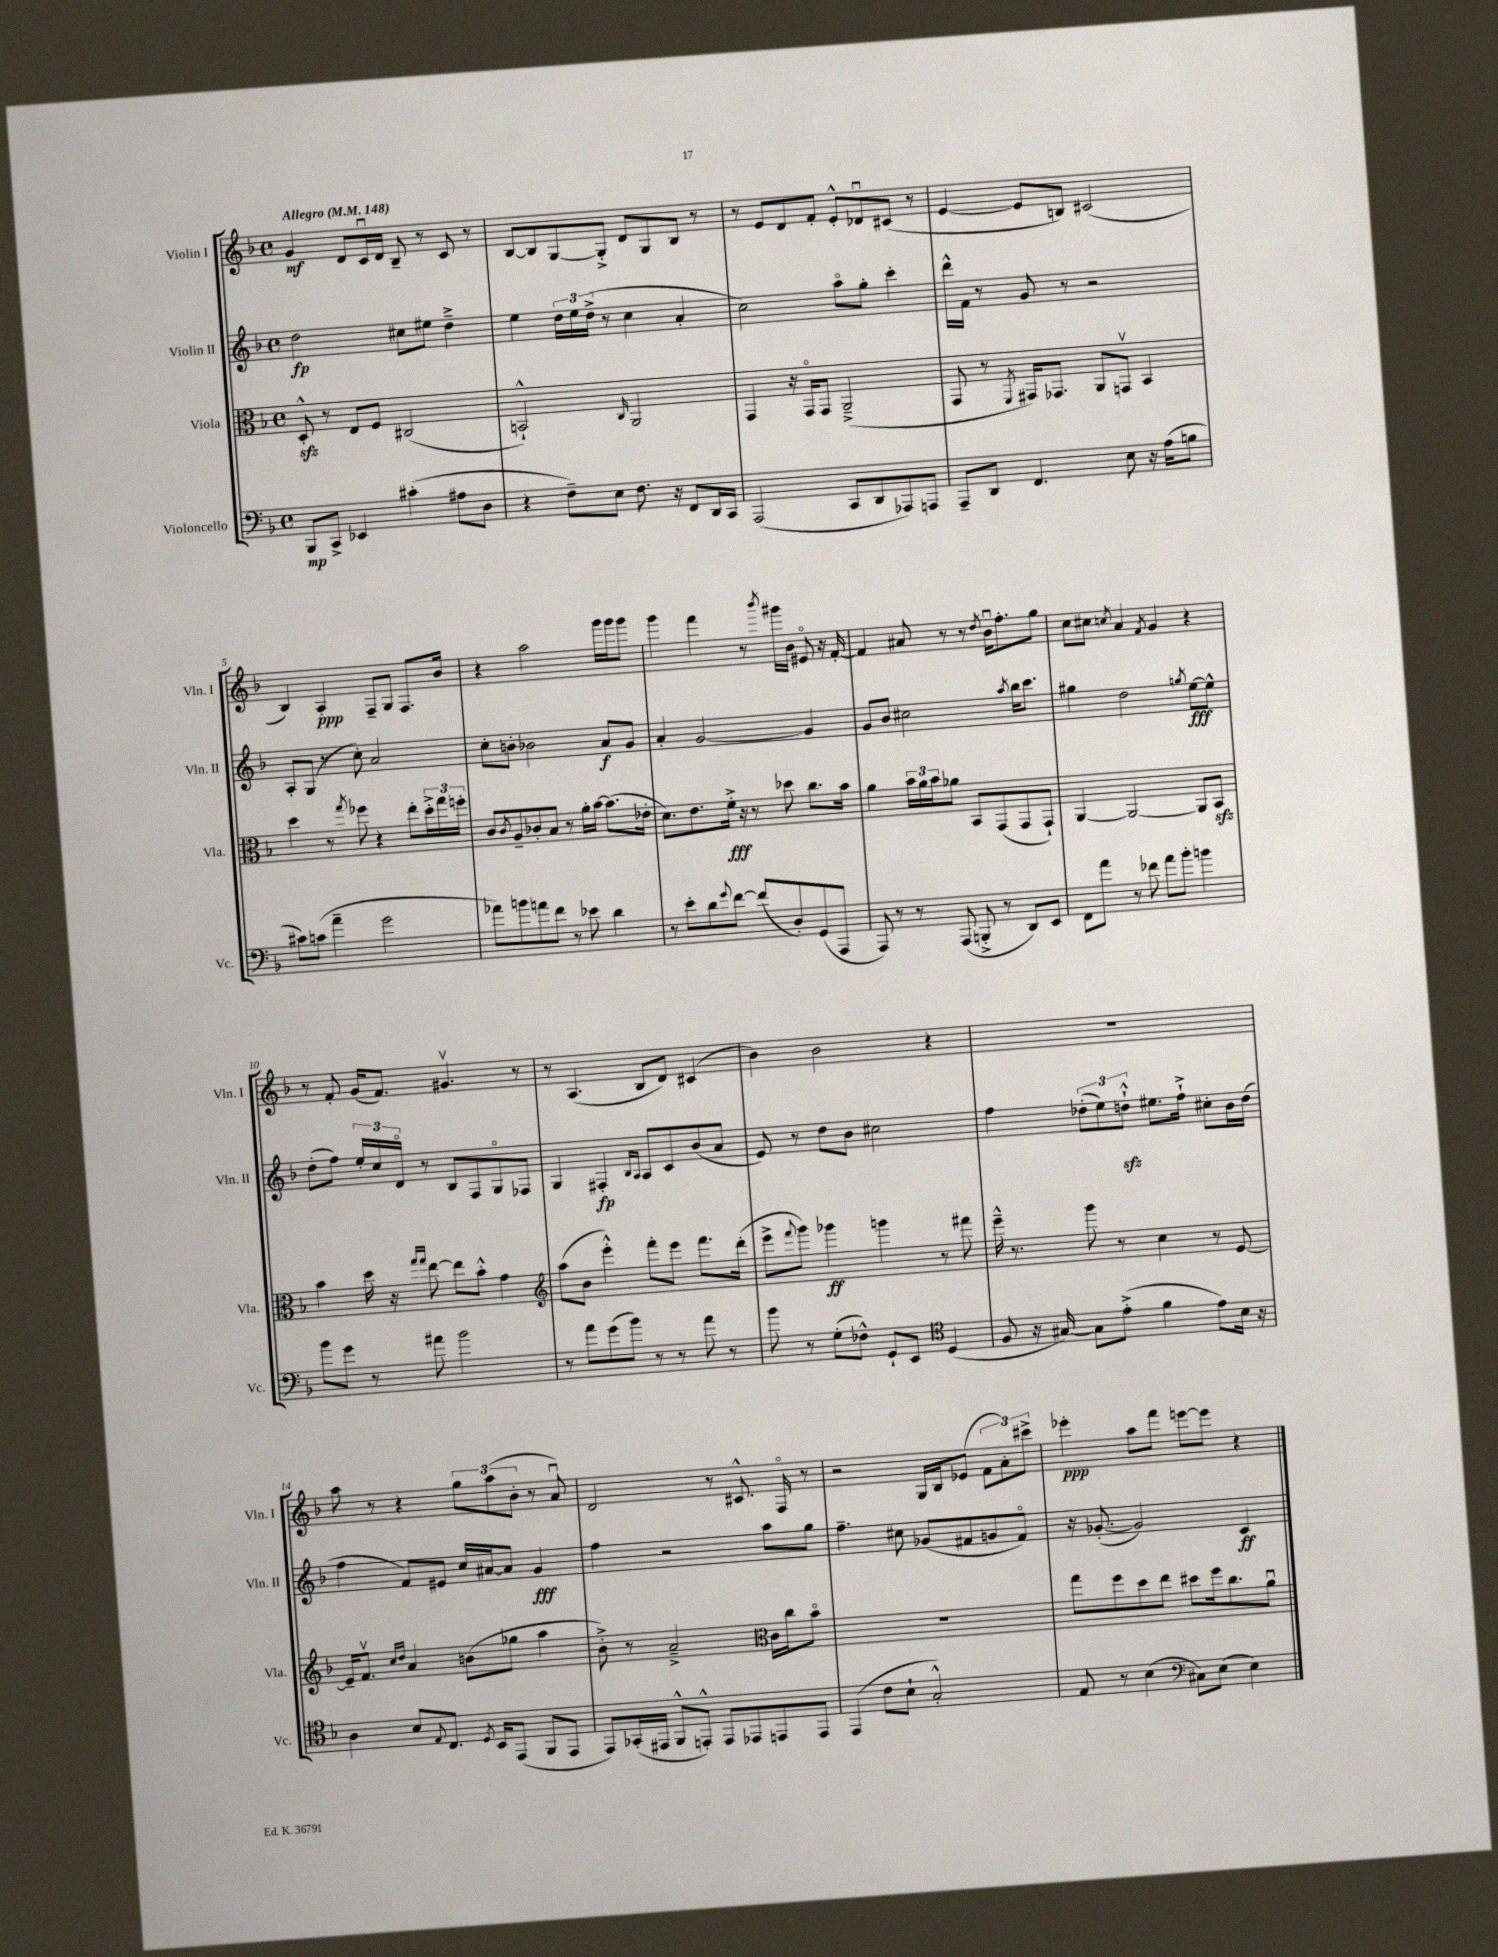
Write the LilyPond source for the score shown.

<<
\new StaffGroup <<
\new Staff = "s0" \with { instrumentName = "Violin I" shortInstrumentName = "Vln. I" } {
    \clef treble \key f \major \defaultTimeSignature \time 4/4 \tempo "Allegro" 4 = 148
    g'4\mf d'8 c'16\downbow d'16 bes8-- r8 c'8 r8 |
    bes8~ bes8 g8~ g8-.-> d'8 g8 bes8 r8 |
    r8 e'8 d'8 f'8-. e'8-.-^ des'8\downbow cis'8( r8 |
    e'4~ e'8 b8) cis'2( |
    bes4) a4-.\ppp f8-- g8 f8. bes'16 |
    r4 a''2 g'''16 g'''16 g'''8 |
    g'''4 f'''4 r8 \acciaccatura { bes'''8 } gis'''16 bes'16 eis'8\flageolet r16 f'16~-. |
    f'4 ais'8 r8 r8 \acciaccatura { d''8 } bes'16\downbow f''8.-. g''8 |
    c''8 cis''8 \acciaccatura { c''8 } a'4 \acciaccatura { f'8 } g'4 r4 |
    r8 f'8-. g'16( f'8.) gis'4.\upbow r8 |
    r8 a4.( bes8 d'8) cis'4( |
    bes'4) bes'2 r4 |
    R1 |
    a''8 r8 r4 \tuplet 3/2 { g''8 a''8( bes'8-. } r8 a'8\downbow) |
    d'2 r8 cis'8.-^ f16\flageolet r8 |
    r2 g16 bes16 ees'8( \tuplet 3/2 { f'8 a'8-.) cis'''8-> } |
    ees'''4-.\ppp a''8 f'''8 e'''8~ e'''8 r4 \bar "|." |
}
\new Staff = "s1" \with { instrumentName = "Violin II" shortInstrumentName = "Vln. II" } {
    \clef treble \key f \major \defaultTimeSignature \time 4/4
    d''2\fp cis''8 eis''8 d''4---> |
    e''4 \tuplet 3/2 { d''16 e''16 d''16->( } r8 c''4 a'4-. |
    c''2) a''8\flageolet g''8-. c'''4-. |
    d'''16-^ f'16 r8 g'8 r8 r2 |
    a8-. g8( r8 c''8-.) a'2 |
    c''8-. b'8-. bes'2 a'8\f g'8 |
    a'4-. g'2~ g'4 |
    g'8 bes'8 cis''2 \acciaccatura { a''8 } bes''16 c'''8. |
    gis''4 d''2 \acciaccatura { g''8 } e''8~\fff e''8-^ |
    d''8-.( f''8) \tuplet 3/2 { e''16-. c''16 d'16\flageolet } r8 bes8 f8 g8\flageolet fes8 |
    g4 fis4-.\fp \grace { bes16 a16 } a8 c'8 bes'8( a'8 |
    e'8) r8 d''8 bes'8 cis''2 |
    f''4 \tuplet 3/2 { des''8-.( e''8) d''8-!-^\sfz } eis''8. f''16-!-> cis''8-. bes'16 d''16( |
    f''4 f'8) eis'8 c''16 ais'16~ ais'8 g'4\fff |
    f''4 r2 a''8 g''8 |
    f''4.-- cis''8 ges'8( fis'8 g'8 fis'8\flageolet) |
    r16 ges'8.~-.( ges'2) c'4\ff \bar "|." |
}
\new Staff = "s2" \with { instrumentName = "Viola" shortInstrumentName = "Vla." } {
    \clef alto \key f \major \defaultTimeSignature \time 4/4
    d8-.-^\sfz r8 e8 f8 cis2( |
    b,2-!-^) \grace { c16 } a,2 |
    g,4 r16 g,16\flageolet g,8 a,2--->( |
    g,8 r8 \acciaccatura { f,8 } gis,16) ges,8. a,8 g,8\upbow bes,4 |
    d''4 r8 \acciaccatura { g''8 } fes''8 r4 e''8-. \tuplet 3/2 { d''16-.-> g''16 f''16-. } |
    c'8 \acciaccatura { c'8 } a8-- ces'8-. bes8 r8 a'16-. bes'16~ bes'8.( ees'16-. |
    d'8.) e'8. f'16-.->\fff r16 r8 des''8 c''8. bes'16 |
    a'4 \tuplet 3/2 { bes'16 a'16 bes'16 } aes'8 bes,8 g,8( g,8 g,8-!) |
    a,4~ a,2~ a,8 bes,8\sfz |
    bes'4 d''16 r16 \grace { g''16 g''16 } e''8~ e''8 bes'8-.-^ g'4 |
    \clef treble a''8( bes'8 e'''4-.-^) f'''8-. e'''8 f'''8. d'''16-.( |
    e'''8-> \appoggiatura { f'''8 } g'''8) ges'''4\ff g'''4 r8 fis'''8 |
    e'''16---^ r8. g'''8 r8 c''4 r8 e'8~ |
    e'16-- f'8.\upbow \grace { c''16 d''16 } a'4 b'8( ges''8 a''4 |
    bes'8-.->) r8 a'2---> \clef alto c'16 c''16 bes'8\flageolet |
    R1 |
    g''8 f''8 d''8 e''8 dis''8 f''16 c''8. a'8\downbow \bar "|." |
}
\new Staff = "s3" \with { instrumentName = "Violoncello" shortInstrumentName = "Vc." } {
    \clef bass \key f \major \defaultTimeSignature \time 4/4
    bes,,8\mp c,8-> ees,4 cis'4-.( ais8 d8 |
    r4 f8--) e8 f8. r16 f,8 d,16 c,16 |
    a,,2( c,8 d,8 aes,,8) a,,8 |
    a,,8-- d,8 f,4. e8 r16 a16( b8 |
    cis'8) c'8( a'4-- g'2 |
    aes'8) b'8 a'8 f'8 r8 ees'8 d'4 |
    r8 e'8-. d'8 \appoggiatura { g'8 } f'8~ f'8( d8-.) g,8( a,,8 |
    a,,8) r8 r8 a,,8( b,,8-.-> r8 d,8) e,8 |
    f,8 a'8 r8 fes'8 a'8 bes'8-. b'4 |
    bes'8 g'8 r8 ais'8 bes'2 |
    r8 a'8 g'8( bes'8) r8 r8 a'8 r8 |
    bes'8 r8 g8-.( fes8-^) g,8-! e,8 \clef tenor d4( |
    f8 r16 gis16~) gis8 e'8-.->( f'4 e'8) bes16 r16 |
    a4 bes8 \appoggiatura { e8 } c8. \acciaccatura { d8 } bes,16 e,8( f,8 e,8 |
    e,8) ges,16-.( eis,16 f,8-^ e,8-.-^) e,8 ees,8 e,8 e,8 |
    e,4( c'8 bes8-! g2-.-^) |
    e8 r8 bes4( \clef bass cis8) e8( e4) \bar "|." |
}
>>
>>
